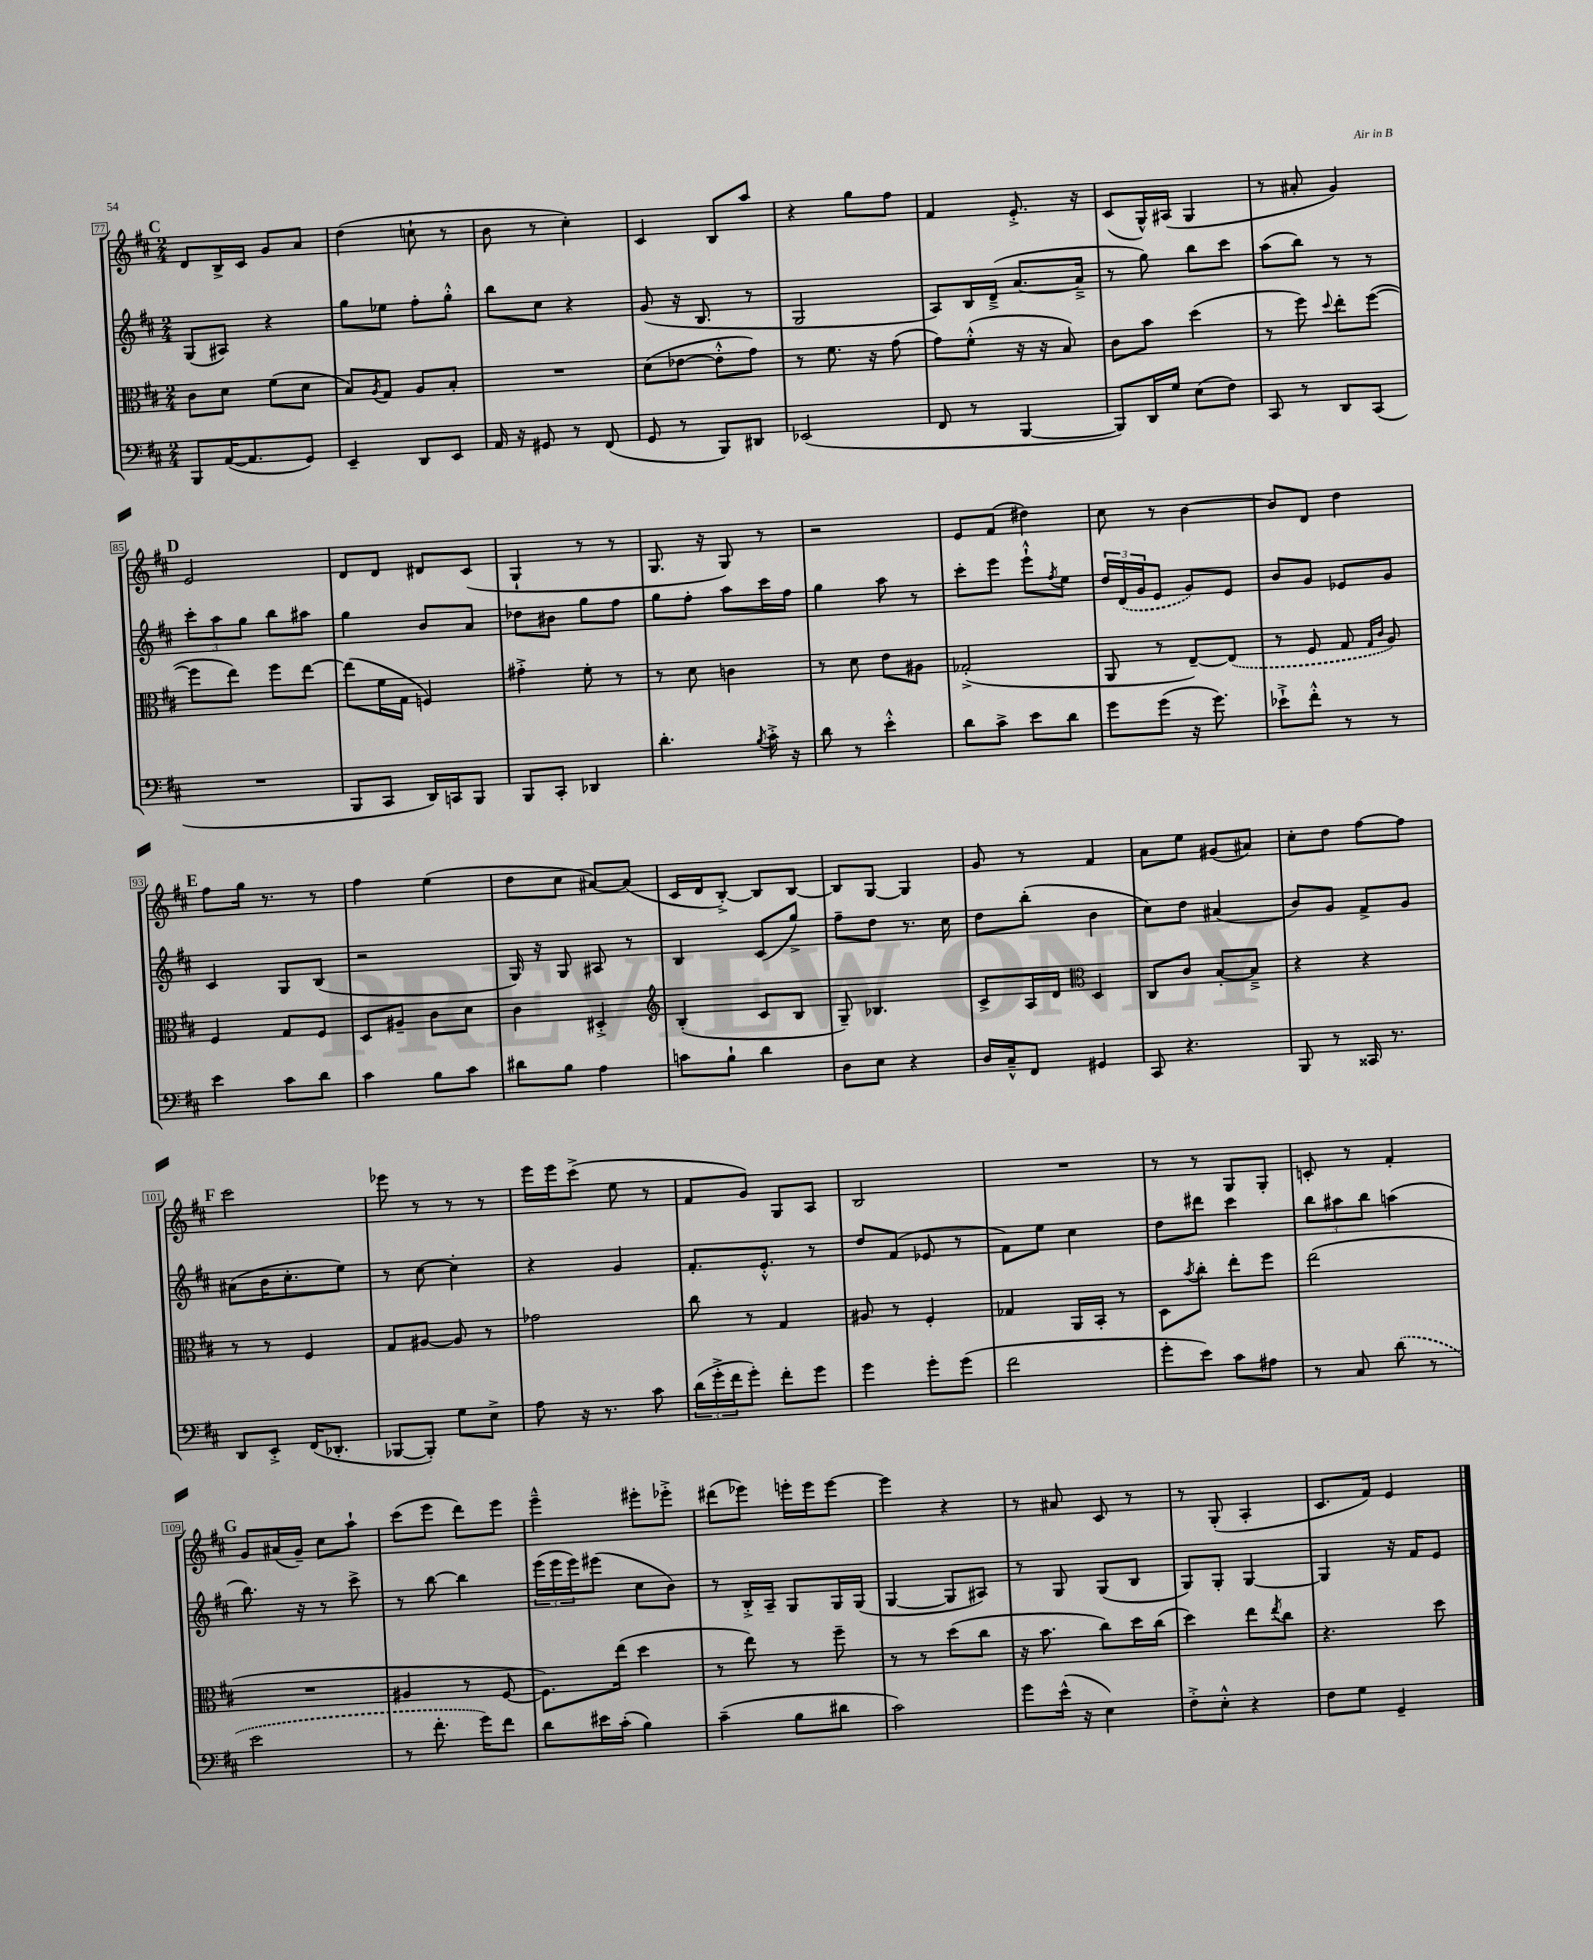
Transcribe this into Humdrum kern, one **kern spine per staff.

**kern	**kern	**kern	**kern
*staff4	*staff3	*staff2	*staff1
*clefF4	*clefC3	*clefG2	*clefG2
*k[f#c#]	*k[f#c#]	*k[f#c#]	*k[f#c#]
*M2/4	*M2/4	*M2/4	*M2/4
8BBB	8c#	(8G	8d
([16AA	8d	8A#)	16B^
8.AA]	.	.	16c#
.	(8f#	4r	8g
8GG)	8d	.	8a
=	=	=	=
4EE~	8B)	8gg	(4dd
.	8qA	.	.
.	8G	8ee-	.
8DD	8A	8ff#'	8cc`
8EE	8B'	8gg'^^	8r
=	=	=	=
16AA	2r	8bb	8b
16r	.	.	.
8GG#	.	8cc#	8r
8r	.	4r	4cc#')
(8FF#	.	.	.
=	=	=	=
8GG	(8d	(8g	4c#
8r	[8e-	16r	.
.	.	8.B	.
8BBB)	8e-'^^]	.	8B
8DD#	8g)	8r	8aa
=	=	=	=
(2EE-	8r	2G	4r
.	8.f#	.	.
.	.	.	8gg
.	16r	.	.
.	(8g	.	8ff#
=	=	=	=
8FF#	8g)	8A)	4f#
8r	(8f#'^^	16B	.
.	.	(16d~^	.
[4BBB	16r	[8.a	8.e'^
.	16r	.	.
.	8B)	.	.
.	.	16a~^]	16r
=	=	=	=
8BBB])	8c#	8r	(8c#
16DD	8b	8gg)	16G^^)
16G	.	.	(16A#
(8E	(4dd	8bb	4G
8F#)	.	8ccc#	.
=	=	=	=
8CC#	8r	(8aa	8r
8r	8ff#)	8bb)	8a#'
.	8qqdd	.	.
8DD	8ee'	8r	4g)
(8CC#	([8ff#	8r	.
=	=	=	=
2r	8ff#]	12ccc#'	2e
.	.	12aa	.
.	8ee)	.	.
.	.	12gg	.
.	8ff#	8bb	.
.	[8ee	8aa#	.
=	=	=	=
8BBB	(8ee]	4gg	8d
8CC#	16f#	.	8d
.	16G	.	.
16DD)	4F)	8b	8d#
16CC	.	.	.
8BBB	.	8a	(8c#
=	=	=	=
8BBB	4g#'^	8dd-	4G`
8CC#'	.	8b#	.
4DD-	8f#'	8gg	8r
.	8r	8ff#	8r
=	=	=	=
4.d'	8r	8gg	8.G
.	8d	8ff#'	.
.	.	.	16r
.	4c	8aa	8G)
8qB	.	.	.
16c#'^	.	16ccc#	8r
16r	.	16ff#	.
=	=	=	=
8d	8r	4gg	2r
8r	8d	.	.
4e'^^	8e	8aa	.
.	8A#	8r	.
=	=	=	=
8d	(2G-'^	8ccc#'	8e
8c#^	.	8eee	(8f#
8e	.	8eee`^^	4dd#)
.	.	8qff#	.
8d	.	8ee	.
=	=	=	=
8g	8AA	24dd	8cc#
.	.	(24d	.
.	.	24g	.
(8g	8r	8e	8r
16r	[8E~)	8g)	[4b
8.g)	.	.	.
.	(8E]	8e	.
=	=	=	=
8e-`^	8r	8b	8b]
8f#'^^	8F#	8g	8d
8r	8G	8e-	4dd
.	16qqG	.	.
.	16qqc#	.	.
8r	8A)	8g	.
=	=	=	=
4e	4F#	4c#	8ff#
.	.	.	16gg
.	.	.	8.r
8c#	8G	8G	.
8d	8F#	(8B	8r
=	=	=	=
4c#	8D	2r	4ff#
.	8A#~	.	.
8B	8c#	.	(4ee
8c#	8d	.	.
=	=	=	=
8d#	4c#	16G)	8dd
.	.	16r	.
8B	.	8G	8cc#
4A	4D#'^	8A#	[8a#)
.	.	8r	(8a#]
=	=	=	=
*	*clefG2	*	*
8c	(4B'	4B	16c#
.	.	.	16d
8B`	.	.	[8B'^)
4d	8c#	(8c#	8B]
.	8B	8gg^)	[8B
=	=	=	=
8D	8G~)	8ff#~	8B]
8E	4.B-	8dd	[8G
4r	.	8.r	4G]
.	.	16cc#	.
=	=	=	=
16D	8c#^	8dd	8g
16C#~^^	.	.	.
8FF#	16A	(8bb'	8r
.	16d	.	.
*	*clefC3	*	*
4GG#	4D	4b	4f#
=	=	=	=
8CC#	8C#	8cc#)	8a
4.r	8c#	8dd	8ee
.	[8B'	(4a#	(8g#
.	8B~^]	.	8a#)
=	=	=	=
8BBB	4r	8b)	8cc#'
8r	.	8g	8dd
16CC##	4r	8f#^	[8ff#
8.r	.	.	.
.	.	8g	8ff#]
=	=	=	=
8DD	8r	(8a#	2ccc#
8EE'^	8r	16b	.
.	.	8.cc#'	.
(16FF#	4F#	.	.
8.DD-'	.	.	.
.	.	8ee)	.
=	=	=	=
[8BBB-	8G	8r	8eee-
8BBB-'])	[8A#	[8cc#	8r
8G	8A#]	4cc#']	8r
8E^	8r	.	8r
=	=	=	=
8A	2g-	4r	16eee
.	.	.	16eee
16r	.	.	(8ccc#^
8.r	.	.	.
.	.	4g	8ee
8c#	.	.	8r
=	=	=	=
(24d	8cc#	8.f#'	8f#
24g'^	.	.	.
24f#	.	.	.
8g')	8r	.	8g)
.	.	8.e'^^	.
8f#'	4G	.	8G
8g	.	8r	8A
=	=	=	=
4g	8A#	8dd	2B
.	8r	(8f#	.
8g'	4F#'	8e-	.
(8g	.	8r	.
=	=	=	=
2f#	4G-	8f#)	2r
.	.	8ee	.
.	16AA	4cc#	.
.	16BB'	.	.
.	8r	.	.
=	=	=	=
8g'	8D	8dd	8r
.	8qb	.	.
8e)	8cc#'	8ddd#	8r
8c#	8ee'	4ccc#	8G
8A#	8ff#	.	8G'
=	=	=	=
8r	(2ee	12bb	8c'
.	.	12aa#	.
8C#	.	.	8r
.	.	12bb	.
(8d	.	(4aa	4f#'
8r	.	.	.
=	=	=	=
2e	2r	8.bb)	8g
.	.	.	(16a#
.	.	16r	16g~)
.	.	8r	8cc#
.	.	8ccc#^	8aa`
=	=	=	=
8r	4A#	8r	(8ccc#
8.f#'	.	[8bb	8eee
.	8r	4bb]	8ddd)
16g)	.	.	.
8f#	[8F#	.	8eee
=	=	=	=
8d	8.F#])	(24eee	4eee~^^
.	.	24eee	.
.	.	24eee)	.
16e#	.	(8eee#	.
(16c#'	(16ee	.	.
4B)	4dd	8cc#	8eee#'
.	.	8b)	8eee-'^
=	=	=	=
(4c#~	8r	8r	(8ddd#
.	8ee)	16B'^	8eee-)
.	.	16A~	.
8B	8r	8G	16eee'
.	.	.	16eee
8d#	8ff#~	16G	[8eee
.	.	(16G	.
=	=	=	=
2c#)	8r	[4G	4eee]
.	8r	.	.
.	(8dd	8G]	4r
.	8cc#	8A#)	.
=	=	=	=
8g	16r	8r	8r
.	8.b	.	.
(16e^^	.	8G	8a#
16r	.	.	.
4E)	8cc#)	(8G	8c#
.	16dd	8B	8r
.	(16cc#	.	.
=	=	=	=
8F#'^	4dd)	8G)	8r
8E'^^	.	8G'	(8G'
4r	8ee	[4G	4A'
.	8qee	.	.
.	8cc#	.	.
=	=	=	=
8F#	4.r	4G]	8.c#
8G	.	.	.
.	.	.	16f#)
4GG~	.	16r	4e
.	.	16f#	.
.	8dd	8e	.
==	==	==	==
*-	*-	*-	*-
